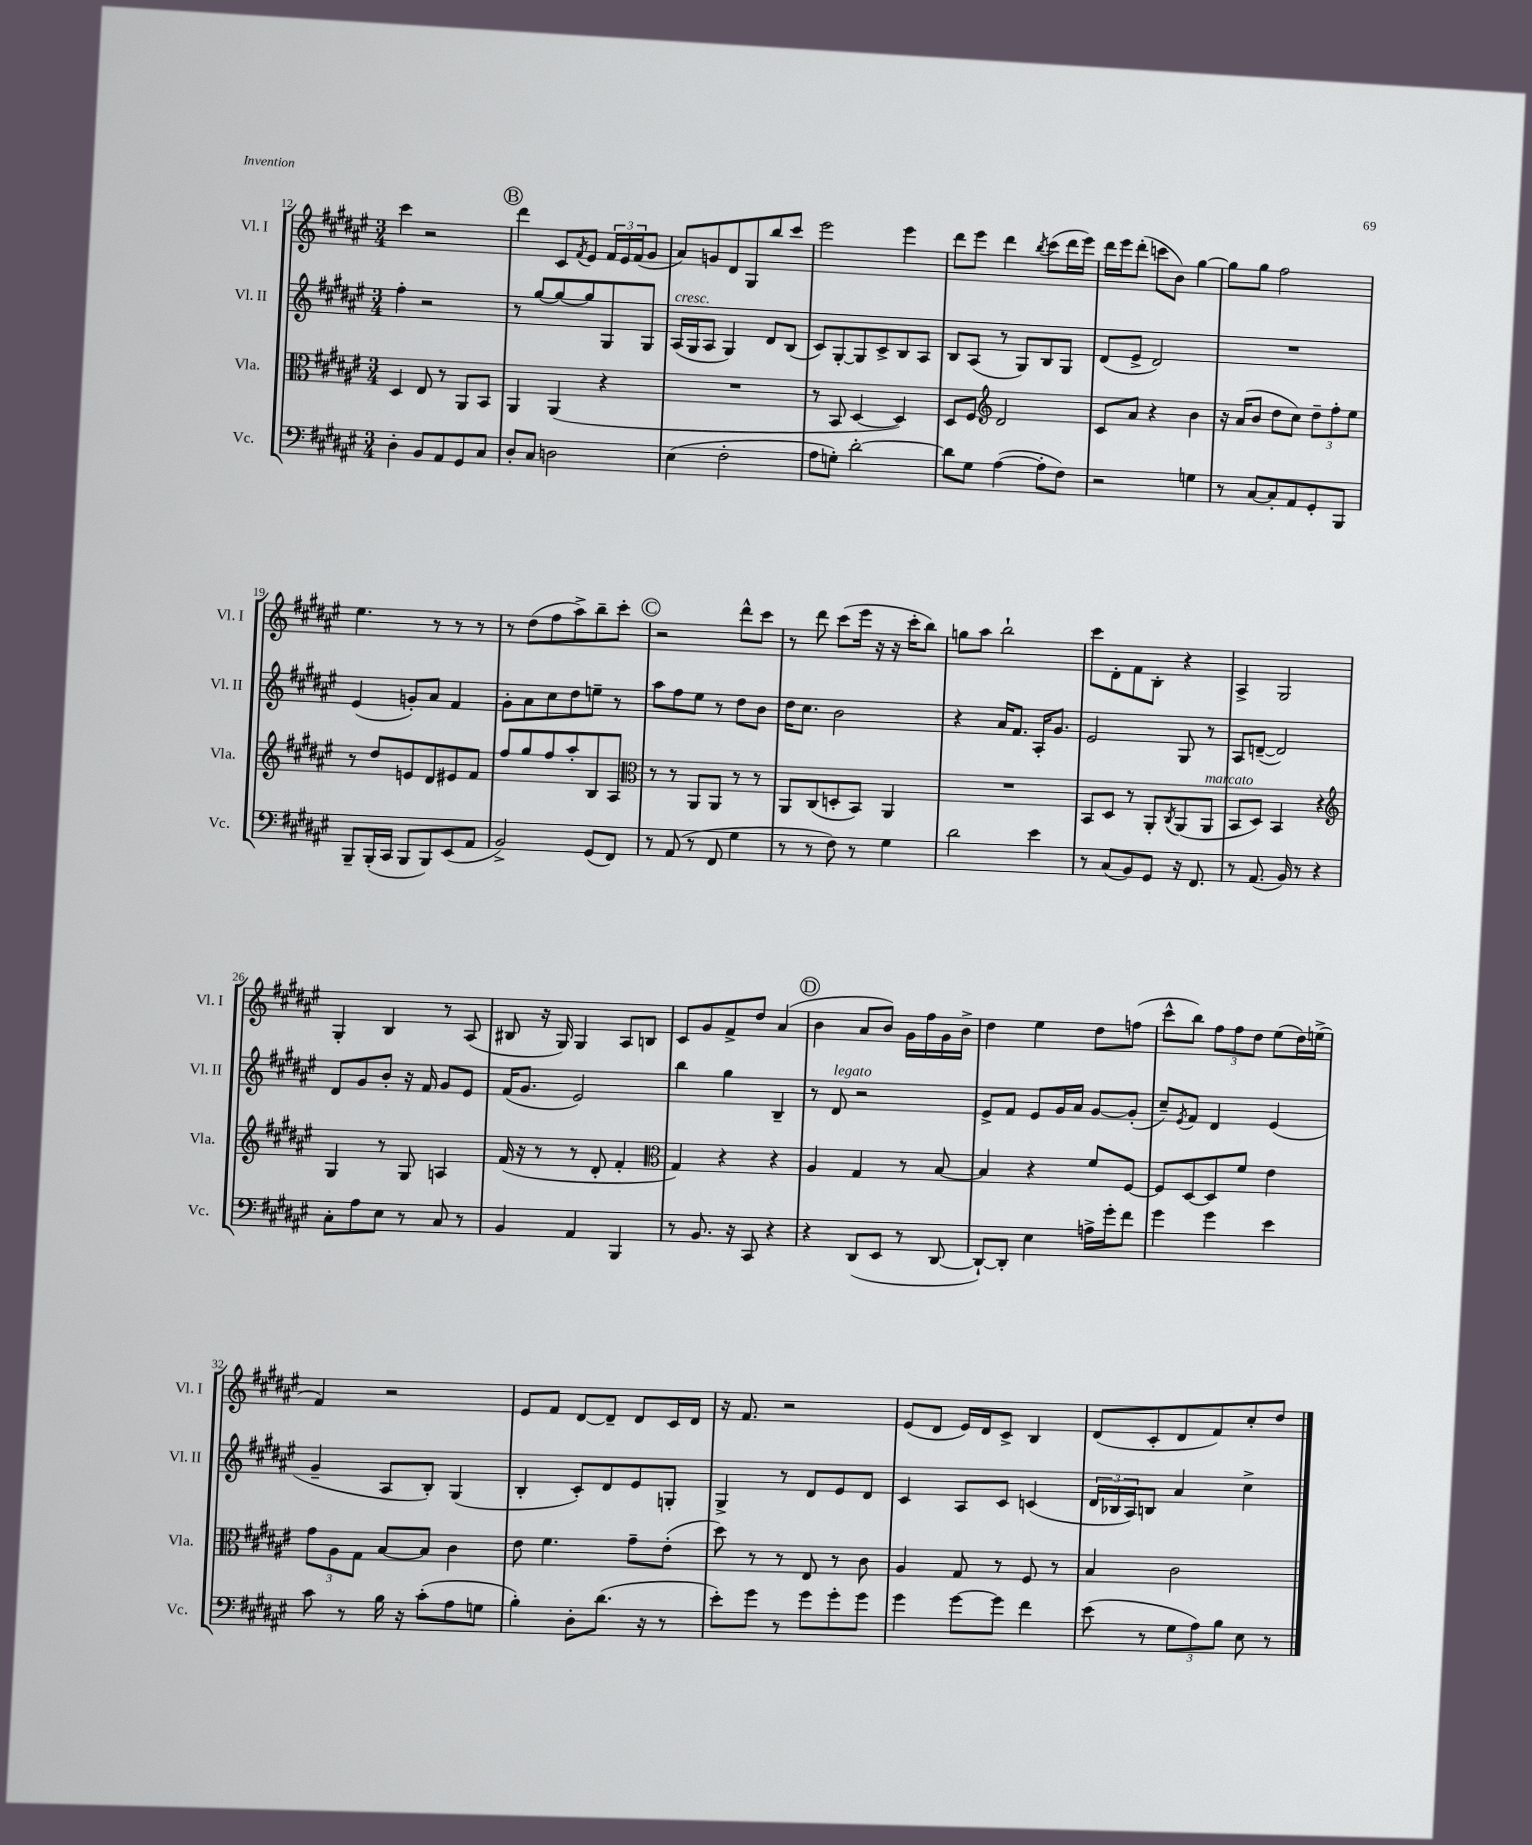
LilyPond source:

<<
\new StaffGroup <<
\new Staff = "s0" \with { instrumentName = "Vl. I" shortInstrumentName = "Vl. I" } {
    \clef treble \key fis \major \numericTimeSignature \time 3/4
    cis'''4 r2 |
    \mark \markup { \circle "B" } dis'''4 cis'8 \acciaccatura { fis'8 } eis'8 \tuplet 3/2 { fis'16 eis'16 fis'16( } gis'8 |
    ais'8) g'8 dis'8 gis8 b''8 cis'''8 |
    eis'''2 eis'''4 |
    dis'''8 eis'''8 dis'''4 \acciaccatura { b''8 } cis'''8( dis'''16 eis'''16) |
    dis'''16 eis'''16 dis'''8-.( c'''8 b'8) gis''4~ |
    gis''8 gis''8 fis''2 |
    eis''4. r8 r8 r8 |
    r8 dis''8( fis''8 ais''8->) b''8-- cis'''8-. |
    \mark \markup { \circle "C" } r2 dis'''8-^ cis'''8 |
    r8 dis'''8 cis'''8( eis'''16 r16 r16 cis'''16-. b''8) |
    g''8 ais''8 b''2-! |
    cis'''8 dis'8-. fis'8 b8-. r4 |
    ais4-> gis2 |
    gis4-. b4 r8 ais8( |
    bis8 r16 gis16) gis4 ais8 b8 |
    cis'8 gis'8 fis'8-> dis''8 ais'4( |
    \mark \markup { \circle "D" } b'4 ais'8 b'8) gis'16 fis''16 gis'16 b'16-> |
    dis''4 eis''4 dis''8 f''8( |
    cis'''8-^ b''8) \tuplet 3/2 { fis''8 fis''8 dis''8 } eis''8( dis''16) e''16->( |
    fis'4) r2 |
    eis'8 fis'8 dis'8~ dis'8-- dis'8 cis'16 dis'16 |
    r16 fis'8. r2 |
    eis'8( dis'8 eis'16) dis'16 cis'8-> b4 |
    dis'8( cis'8-. dis'8 fis'8) cis''8-. dis''8 \bar "|." |
}
\new Staff = "s1" \with { instrumentName = "Vl. II" shortInstrumentName = "Vl. II" } {
    \clef treble \key fis \major \numericTimeSignature \time 3/4
    fis''4-. r2 |
    \mark \markup { \circle "B" } r8 gis''8~ gis''8~ gis''8 gis8 gis8 |
    ais16^\markup { \italic "cresc." }( gis16 ais8 gis4) dis'8 b8( |
    cis'8) gis8~-. gis8 cis'8-> b8 ais8 |
    b8 ais8( r8 gis8) b8 gis8 |
    dis'8( eis'8-> dis'2) |
    R2. |
    eis'4( g'8-.) ais'8 fis'4 |
    gis'8-. ais'8 cis''8 dis''8 e''8-- r8 |
    \mark \markup { \circle "C" } ais''8 fis''8 eis''8 r8 dis''8 b'8 |
    dis''16 cis''8. b'2 |
    r4 ais'16 fis'8. ais16-. gis'8. |
    eis'2 gis8 r8 |
    ais8 d'8~--( d'2) |
    dis'8 gis'8 b'8-. r16 fis'16 gis'8 eis'8 |
    fis'16( gis'8. eis'2) |
    b''4 gis''4 b4-- |
    \mark \markup { \circle "D" } r8 dis'8^\markup { \italic "legato" } r2 |
    eis'8-> fis'8 eis'8 gis'16 ais'16 gis'8~ gis'8-.( |
    cis''8--) \acciaccatura { eis'8 } fis'8 dis'4 eis'4( |
    gis'4-- ais8 b8-.) gis4( |
    b4-. cis'8-.) dis'8 eis'8 g8-. |
    gis4-> r8 dis'8 eis'8 dis'8 |
    cis'4 ais8 cis'8 c'4( |
    \tuplet 3/2 { dis'16 bes16 ais16) } b8 ais'4 cis''4-> \bar "|." |
}
\new Staff = "s2" \with { instrumentName = "Vla." shortInstrumentName = "Vla." } {
    \clef alto \key fis \major \numericTimeSignature \time 3/4
    dis4 eis8 r8 ais,8 b,8 |
    \mark \markup { \circle "B" } ais,4 ais,4( r4 |
    R2. |
    r8 b,8 dis4~ dis4) |
    dis8 fis8 \clef treble dis'2 |
    cis'8 ais'8 r4 b'4 |
    r16 ais'16( b'8 dis''8 cis''8) \tuplet 3/2 { dis''8-- fis''8-. eis''8 } |
    r8 dis''8 e'8 dis'8 eis'8 fis'8 |
    fis''8 gis''8 fis''8 ais''8-. b8 ais8 |
    \mark \markup { \circle "C" } \clef alto r8 r8 ais,8 ais,8 r8 r8 |
    ais,8 cis8( d8-. b,8) ais,4 |
    R2. |
    b,8 dis8 r8 ais,8-. \acciaccatura { cis8 } ais,8( ais,8^\markup { \italic "marcato" } |
    b,8 dis8) b,4 r4 |
    \clef treble gis4 r8 gis8 a4 |
    fis'16( r16 r8 r8 dis'8-. fis'4-. |
    \clef alto gis4) r4 r4 |
    \mark \markup { \circle "D" } ais4 gis4 r8 b8~ |
    b4 r4 fis'8 fis8~ |
    fis8 dis8~ dis8 fis'8 eis'4 |
    \tuplet 3/2 { gis'8 ais8 gis8 } b8~ b8 cis'4 |
    eis'8 fis'4. gis'8-- eis'8-.( |
    dis''8) r8 r8 eis8 r8 cis'8 |
    ais4 gis8 r8 fis8 r8 |
    b4 cis'2 \bar "|." |
}
\new Staff = "s3" \with { instrumentName = "Vc." shortInstrumentName = "Vc." } {
    \clef bass \key fis \major \numericTimeSignature \time 3/4
    dis4-. b,8 ais,8 gis,8 cis8 |
    \mark \markup { \circle "B" } dis8-. cis8 d2 |
    eis4( fis2-. |
    ais8 g8-.) dis'2~-. |
    dis'8 gis8 ais4~( ais8-. fis8) |
    r2 g4 |
    r8 cis8~ cis8-. ais,8 gis,8-. b,,8 |
    b,,8-- b,,16-.( cis,16 b,,8 b,,8) eis,8( ais,8 |
    b,2->) gis,8( fis,8) |
    \mark \markup { \circle "C" } r8 ais,8( r8 fis,8 gis4 |
    r8 r8 fis8) r8 gis4 |
    dis'2 eis'4 |
    r8 cis8( b,8) gis,8 r16 fis,8. |
    r8 ais,8.( b,16) r8 r4 |
    cis8-. ais8 eis8 r8 cis8 r8 |
    b,4 ais,4 b,,4 |
    r8 b,8. r16 cis,8 r4 |
    \mark \markup { \circle "D" } r4 dis,8( eis,8 r8 dis,8~ |
    dis,8~-!) dis,8-. eis4 a16-> gis'16-. fis'8 |
    gis'4 gis'4 eis'4 |
    cis'8 r8 b16 r16 cis'8-.( ais8 g8 |
    b4-.) dis8-. dis'8.( r16 r8 |
    eis'8-.) gis'8 r8 gis'8 gis'8-. gis'8 |
    gis'4 gis'8~ gis'8 fis'4 |
    eis'8( r8 \tuplet 3/2 { gis8 ais8) b8 } eis8 r8 \bar "|." |
}
>>
>>
\layout { \context { \Score currentBarNumber = #12 } }
